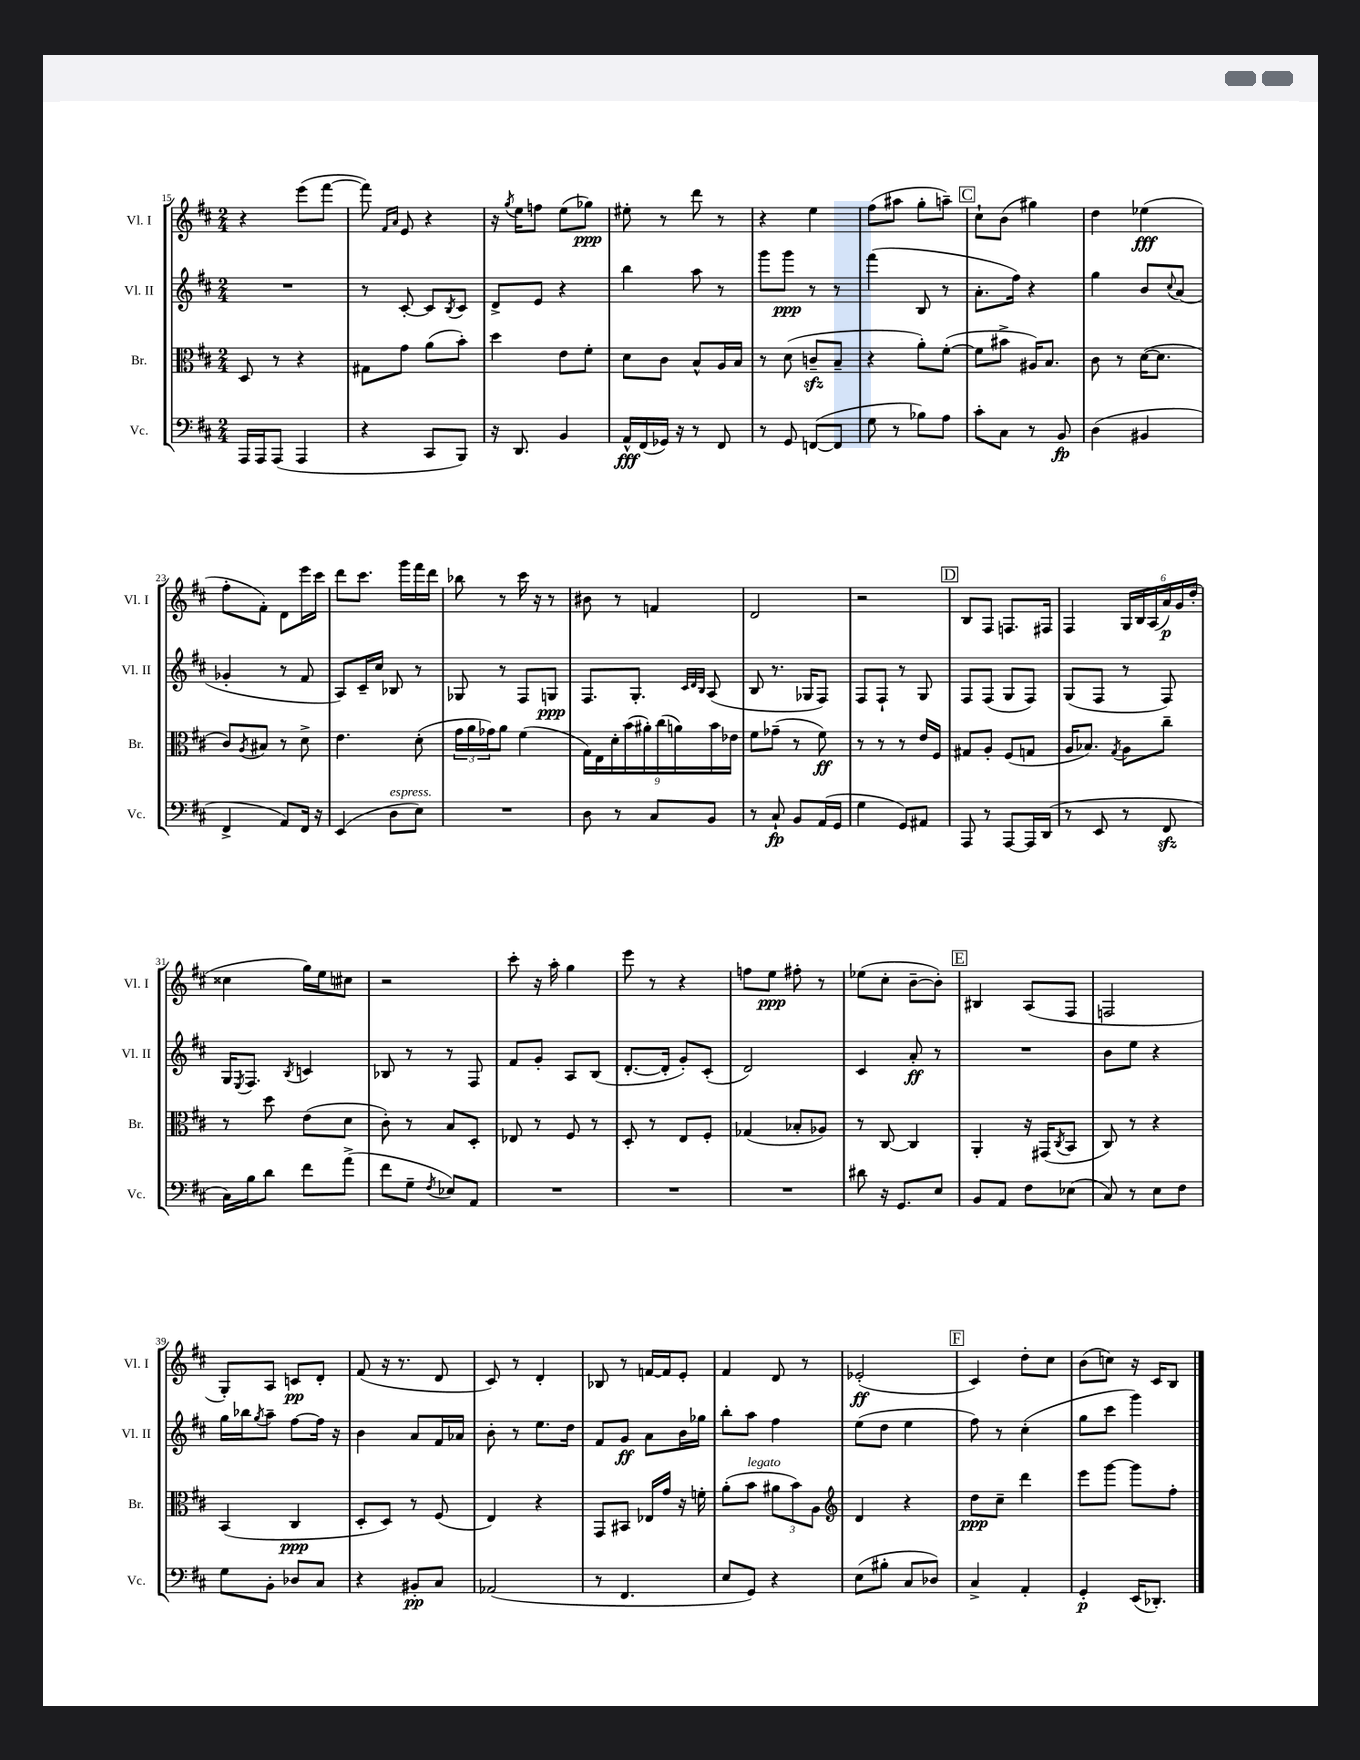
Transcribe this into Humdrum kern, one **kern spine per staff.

**kern	**dynam	**kern	**dynam	**kern	**dynam	**kern	**dynam
*part4	*part4	*part3	*part3	*part2	*part2	*part1	*part1
*staff4	*staff4	*staff3	*staff3	*staff2	*staff2	*staff1	*staff1
*I"Vc.	*	*I"Br.	*	*I"Vl. II	*	*I"Vl. I	*
*I'Vc.	*	*I'Br.	*	*I'Vl. II	*	*I'Vl. I	*
*clefF4	*	*clefC3	*	*clefG2	*	*clefG2	*
*k[f#c#]	*	*k[f#c#]	*	*k[f#c#]	*	*k[f#c#]	*
*M2/4	*	*M2/4	*	*M2/4	*	*M2/4	*
=15	=15	=15	=15	=15	=15	=15	=15
16AAA/LL	.	8D/	.	2r	.	4r	.
16AAA/J	.	.	.	.	.	.	.
(8AAA/J	.	8r	.	.	.	.	.
4AAA/	.	4r	.	.	.	(8eee\L	.
.	.	.	.	.	.	[8fff#\J	.
=16	=16	=16	=16	=16	=16	=16	=16
4r	.	8G#X\L	.	8r	.	8fff#\])	.
.	.	.	.	.	.	16qqf#/LL	.
.	.	.	.	.	.	16qqa/JJ	.
.	.	8g\J	.	[8c#'/	.	8e/	.
8CC#/L	.	(8a\L	.	8c#/L]	.	4r	.
.	.	.	.	8qB/	.	.	.
8BBB/J)	.	8b'\J)	.	8c#/J	.	.	.
=17	=17	=17	=17	=17	=17	=17	=17
16r	.	4dd\	.	8d^/L	.	16r	.
.	.	.	.	.	.	8qgg/	.
8.DD/	.	.	.	.	.	16ee\KL	.
.	.	.	.	8e/J	.	8ffn\J	.
4BB/	.	8e\L	.	4r	.	(8ee\L	.
.	.	8f#'\J	.	.	.	8gg-X\J)	ppp
=18	=18	=18	=18	=18	=18	=18	=18
16AA^^/LL	fff	8d\L	.	4bb\	.	8ee#X'\	.
(16FF#/	.	.	.	.	.	.	.
16GG-X/JJ)	.	8c#\J	.	.	.	8r	.
16r	.	.	.	.	.	.	.
8r	.	8B^^/L	.	8aa\	.	8ddd\	.
8FF#/	.	16A/L	.	8r	.	8r	.
.	.	16B/JJ	.	.	.	.	.
=19	=19	=19	=19	=19	=19	=19	=19
8r	.	8r	.	8ggg\L	.	4r	.
8GG/	.	(8d\	.	8ggg\J	ppp	.	.
([8FFn/L	.	8cnzz~/L	.	8r	.	4ee\	.
8FF/J]	.	8B~/J	.	8r	.	.	.
=20	=20	=20	=20	=20	=20	=20	=20
8G\	.	4r	.	(4fff#\	.	(8ff#\L	.
8r	.	.	.	.	.	8aa#X\J	.
8B-X\L)	.	8a'\L)	.	8B/	.	8gg'\L	.
8A\J	.	([8f#'\J	.	8r	.	8aan~\J)	.
!!LO:REH:place=s1:t=C
=21	=21	=21	=21	=21	=21	=21	=21
8c#'\L	.	8f#\L]	.	8.a'\L	.	8cc#`\L	.
8C#\J	.	8b#X^\J	.	.	.	(8b\J	.
.	.	.	.	16ff#\Jk)	.	.	.
8r	.	16A#X/KL)	.	4r	.	4gg#X\)	.
.	.	8.B/J	.	.	.	.	.
8BB/	fp	.	.	.	.	.	.
=22	=22	=22	=22	=22	=22	=22	=22
(4D\	.	8c#\	.	4gg\	.	4dd\	.
.	.	8r	.	.	.	.	.
4BB#X/	.	([16d\KL	.	8b/L	.	(4ee-X\	fff
.	.	8.d\J]	.	.	.	.	.
.	.	.	.	8qqcc#/	.	.	.
.	.	.	.	(8a/J	.	.	.
!!LO:LB:g=z
=23	=23	=23	=23	=23	=23	=23	=23
4FF#^/	.	8c#/L)	.	4g-X'/	.	8ff#'\L	.
.	.	8qA/	.	.	.	.	.
.	.	8B#X/J	.	.	.	8f#'\J)	.
8AA/L)	.	8r	.	8r	.	8d\L	.
16FF#/Jk	.	8d^\	.	8f#/	.	16eee\L	.
16r	.	.	.	.	.	16ccc#\JJ	.
=24	=24	=24	=24	=24	=24	=24	=24
(4EE/	.	4.e\	.	8A/L)	.	8ddd\L	.
.	.	.	.	16c#~/L	.	8.ccc#\J	.
.	.	.	.	16cc#/JJ	.	.	.
!LO:TX:a:i:t=espress.	!	!	!	!	!	!	!
8D\L	.	.	.	8B-X/	.	.	.
.	.	.	.	.	.	16ggg\LL	.
8E\J)	.	(8d'\	.	8r	.	16fff#\	.
.	.	.	.	.	.	16ddd\JJ	.
=25	=25	=25	=25	=25	=25	=25	=25
2r	.	24g\LL	.	8G-X/	.	8bb-X\	.
.	.	24a\	.	.	.	.	.
.	.	24g-X\J)	.	.	.	.	.
.	.	8a\J	.	8r	.	8r	.
.	.	(4f#\	.	8F#/L	.	16ccc#\	.
.	.	.	.	.	.	16r	.
.	.	.	.	8Gn/J	ppp	8r	.
=26	=26	=26	=26	=26	=26	=26	=26
8D\	.	18G\LL)	.	8.F#/L	.	8b#X\	.
.	.	18E\	.	.	.	.	.
.	.	18d'\	.	.	.	.	.
8r	.	.	.	.	.	8r	.
.	.	(18b\	.	.	.	.	.
.	.	.	.	8.G'/J	.	.	.
.	.	18a#X'\)	.	.	.	.	.
8C#/L	.	.	.	.	.	4fn/	.
.	.	(18cc#\	.	.	.	.	.
.	.	18an\)	.	.	.	.	.
.	.	.	.	32qqc#/LLL	.	.	.
.	.	.	.	32qqd/	.	.	.
.	.	.	.	32qqB/JJJ	.	.	.
8BB/J	.	.	.	(8A/	.	.	.
.	.	18b\	.	.	.	.	.
.	.	18e-X\JJ	.	.	.	.	.
=27	=27	=27	=27	=27	=27	=27	=27
8r	.	8f#\L	.	8B/	.	2d/	.
8C#`/	fp	(8g-X~\J	.	8.r	.	.	.
8BB/L	.	8r	.	.	.	.	.
.	.	.	.	16G-X/KL	.	.	.
(16AA/L	.	8f#\)	ff	8F#/J)	.	.	.
16GG/JJ	.	.	.	.	.	.	.
=28	=28	=28	=28	=28	=28	=28	=28
4G\	.	8r	.	8F#/L	.	2r	.
.	.	8r	.	8F#`/J	.	.	.
8GG/L)	.	8r	.	8r	.	.	.
8AA#X/J	.	16e/LL	.	8G/	.	.	.
.	.	16F#/JJ	.	.	.	.	.
!!LO:REH:place=s1:t=D
=29	=29	=29	=29	=29	=29	=29	=29
8AAA/	.	8G#X/L	.	8F#/L	.	8B/L	.
8r	.	8A'/J	.	(8F#/J	.	8F#/J	.
[8AAA/L	.	(8F#/L	.	8G/L	.	8.Fn/L	.
16AAA/L]	.	8Gn/J	.	8F#/J)	.	.	.
(16DD/JJ	.	.	.	.	.	16F#X/Jk	.
=30	=30	=30	=30	=30	=30	=30	=30
8r	.	16A/KL	.	(8G/L	.	4F#/	.
.	.	8.B-X/J)	.	.	.	.	.
8EE/	.	.	.	8F#/J	.	.	.
.	.	8qG/	.	.	.	.	.
8r	.	8A\L	.	8r	.	24G/LL	.
.	.	.	.	.	.	24B/	.
.	.	.	.	.	.	(24A/	.
8FF#zz/	.	8cc#~\J	.	8F#/)	.	24a/)	p
.	.	.	.	.	.	24g/	.
.	.	.	.	.	.	(24dd'/JJ	.
!!LO:LB:g=z
=31	=31	=31	=31	=31	=31	=31	=31
16C#\LL)	.	8r	.	16G/KL	.	4cc##X\	.
.	.	.	.	8qE/	.	.	.
16B\J	.	.	.	8.F#/J	.	.	.
8d\J	.	8dd\	.	.	.	.	.
.	.	.	.	8qB/	.	.	.
8f#\L	.	(8e\L	.	4cn/	.	16gg\LL)	.
.	.	.	.	.	.	16ee\J	.
(8a^\J	.	8d\J	.	.	.	8cc#X\J	.
=32	=32	=32	=32	=32	=32	=32	=32
8f#\L	.	8c#'\)	.	8B-X/	.	2r	.
8G~\J	.	8r	.	8r	.	.	.
8qF#/	.	.	.	.	.	.	.
8E-X/L)	.	8B/L	.	8r	.	.	.
8AA/J	.	8D'/J	.	8F#/	.	.	.
=33	=33	=33	=33	=33	=33	=33	=33
2r	.	8E-X/	.	8f#/L	.	8ccc#'\	.
.	.	8r	.	8g'/J	.	16r	.
.	.	.	.	.	.	16aa'\	.
.	.	8F#/	.	8A/L	.	4gg\	.
.	.	8r	.	(8B/J	.	.	.
=34	=34	=34	=34	=34	=34	=34	=34
2r	.	8D'/	.	[8.d'/L	.	8eee\	.
.	.	8r	.	.	.	8r	.
.	.	.	.	16d'/Jk]	.	.	.
.	.	8E/L	.	8g'/L)	.	4r	.
.	.	8F#'/J	.	(8c#'/J	.	.	.
=35	=35	=35	=35	=35	=35	=35	=35
2r	.	(4G-X/	.	2d/)	.	8ffn\L	.
.	.	.	.	.	.	8ee\J	ppp
.	.	8B-X'/L	.	.	.	8ff#X'\	.
.	.	8A-X/J)	.	.	.	8r	.
=36	=36	=36	=36	=36	=36	=36	=36
8d#X\	.	8r	.	4c#/	.	(8ee-X\L	.
16r	.	[8C#/	.	.	.	8cc#'\J	.
8.GG/L	.	.	.	.	.	.	.
.	.	4C#/]	.	8a'/	ff	[8b~\L	.
8E/J	.	.	.	8r	.	8b'\J])	.
!!LO:REH:place=s1:t=E
=37	=37	=37	=37	=37	=37	=37	=37
8BB/L	.	4AA'/	.	2r	.	4B#X/	.
8AA/J	.	.	.	.	.	.	.
8F#\L	.	16r	.	.	.	(8A/L	.
.	.	(16GG#X/KL	.	.	.	.	.
.	.	8qC#/	.	.	.	.	.
(8E-X\J	.	8BB/J	.	.	.	8F#/J	.
=38	=38	=38	=38	=38	=38	=38	=38
8C#/)	.	8C#/)	.	8b\L	.	2Fn/	.
8r	.	8r	.	8ee\J	.	.	.
8E\L	.	4r	.	4r	.	.	.
8F#\J	.	.	.	.	.	.	.
!!LO:LB:g=z
=39	=39	=39	=39	=39	=39	=39	=39
8G\L	.	(4BB/	.	16gg\LL	.	8G'/L)	.
.	.	.	.	16bb-X\J	.	.	.
.	.	.	.	8qgg/	.	.	.
8BB'\J	.	.	.	8aa~\J	.	8A/J	.
8D-X/L	.	4C#/	ppp	[8ff#\L	.	8cn/L	pp
8C#/J	.	.	.	16ff#\Jk]	.	8d'/J	.
.	.	.	.	16r	.	.	.
=40	=40	=40	=40	=40	=40	=40	=40
4r	.	8D'/L	.	4b\	.	(8f#/	.
.	.	8D/J)	.	.	.	16r	.
.	.	.	.	.	.	8.r	.
8BB#X'/L	pp	8r	.	8a/L	.	.	.
8C#/J	.	(8F#/	.	16f#/L	.	8d/	.
.	.	.	.	16a-X/JJ	.	.	.
=41	=41	=41	=41	=41	=41	=41	=41
(2AA-X/	.	4E/)	.	8b'\	.	8c#/)	.
.	.	.	.	8r	.	8r	.
.	.	4r	.	8.ee\L	.	4d'/	.
.	.	.	.	16dd\Jk	.	.	.
=42	=42	=42	=42	=42	=42	=42	=42
8r	.	8GG/L	.	8f#/L	.	8B-X/	.
4.FF#/	.	8BB#X/J	.	8g/J	ff	8r	.
.	.	16E-X/LL	.	8a\L	.	[16fn/LL	.
.	.	16g/JJ	.	.	.	16f/J]	.
.	.	16r	.	16b\L	.	8e'/J	.
.	.	16fn'\	.	16gg-X\JJ	.	.	.
=43	=43	=43	=43	=43	=43	=43	=43
8E/L	.	(8a'\L	.	8bb'\L	.	4f#/	.
!	!	!LO:TX:a:i:t=legato	!	!	!	!	!
8GG/J)	.	8b\J	.	8aa\J	.	.	.
4r	.	12a#X\L	.	4ff#\	.	8d/	.
.	.	12b\)	.	.	.	.	.
.	.	.	.	.	.	8r	.
.	.	12A\J	.	.	.	.	.
=44	=44	=44	=44	=44	=44	=44	=44
*	*	*clefG2	*	*	*	*	*
(8E\L	.	4d/	.	(8ee\L	.	(2e-X'/	ff
8B#X'\J	.	.	.	8dd\J	.	.	.
8C#/L	.	4r	.	4ee\	.	.	.
8D-X/J)	.	.	.	.	.	.	.
!!LO:REH:place=s1:t=F
=45	=45	=45	=45	=45	=45	=45	=45
4C#^/	.	8dd\L	ppp	8ff#\)	.	4c#/)	.
.	.	8cc#~\J	.	8r	.	.	.
4AA'/	.	4ddd\	.	(4cc#'\	.	8dd'\L	.
.	.	.	.	.	.	8cc#\J	.
=46	=46	=46	=46	=46	=46	=46	=46
4GG'/	p	8eee\L	.	8gg\L	.	(8b\L	.
.	.	[8ggg\J	.	8ccc#\J	.	8ccn\J)	.
(16EE/KL	.	8ggg\L]	.	4ggg\)	.	16r	.
8.DD-X'/J)	.	.	.	.	.	16c#/KL	.
.	.	8ff#'\J	.	.	.	8B/J	.
==	==	==	==	==	==	==	==
*-	*-	*-	*-	*-	*-	*-	*-
